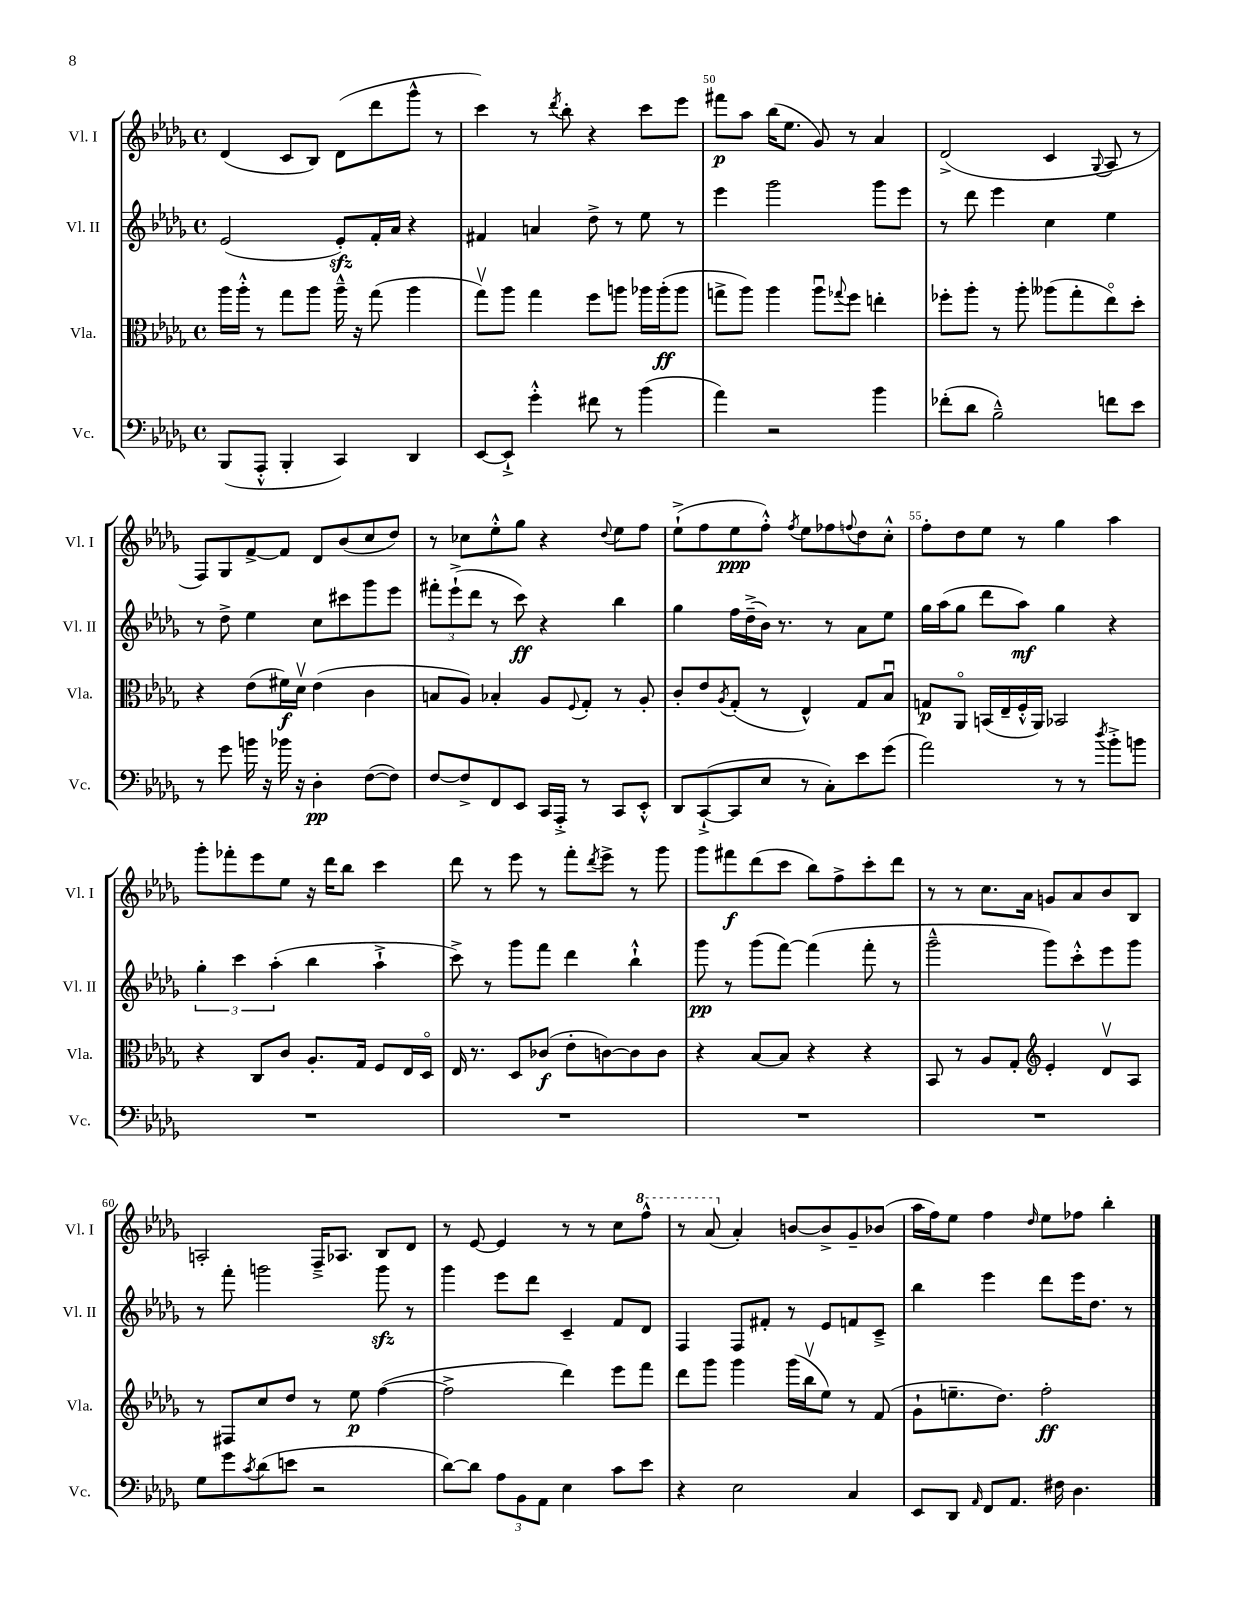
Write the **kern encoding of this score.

**kern	**kern	**kern	**kern
*staff4	*staff3	*staff2	*staff1
*clefF4	*clefC3	*clefG2	*clefG2
*k[b-e-a-d-g-]	*k[b-e-a-d-g-]	*k[b-e-a-d-g-]	*k[b-e-a-d-g-]
*M4/4	*M4/4	*M4/4	*M4/4
*met(c)	*met(c)	*met(c)	*met(c)
(8BBB-/L	16aa-\LL	(2e-/	(4d-/
.	16aa-'^^\JJ	.	.
8AAA-'^^/J	8r	.	.
4BBB-'/	8gg-\L	.	8c/L
.	8aa-\J	.	8B-/J)
4CC/)	16aa-~^^\	8e-'/L)	(8d-\L
.	16r	.	.
.	(8gg-\	16f'/L	8ddd-\
.	.	16a-/JJ	.
4DD-/	4aa-\	4r	8ggg-^^\J
.	.	.	8r
=	=	=	=
[8EE-/L	8gg-v\L)	4f#/	4ccc\)
8EE-`^/]J	8aa-\J	.	.
4g-'^^\	4gg-\	4a/	8r
.	.	.	8qddd-/
.	.	.	8bb-'\
8f#\	8ff\L	8dd-^\	4r
8r	8aa\J	8r	.
(4b-\	16aa-\LL	8ee-\	8ccc\L
.	(16aa-'\J	.	.
.	8aa-\J	8r	8eee-\J
=	=	=	=
4a-\)	8gg^\L	4eee-\	8fff#\L
.	8aa-\J)	.	8aa-\J
2r	4aa-\	2ggg-\	(16bb-\LK
.	.	.	8.ee-\J
.	8aa-u\L	.	8g-/)
.	8qqgg-/	.	.
.	8ff\J	.	8r
4b-\	4ee'\	8ggg-\L	4a-/
.	.	8eee-\J	.
=	=	=	=
(8f-'\L	8ff-'\L	8r	(2d-^/
8d-\J	8aa-'\J	8ddd-\	.
2B-~^^\)	8r	4eee-\	.
.	8aa-'\	.	.
.	(8aa--\L	4cc\	4c/
.	8gg-'\	.	.
.	.	.	8qqG-/
8f\L	8ee-o\)	4ee-\	8A-/
8e-\J	8dd-'\J	.	8r
=	=	=	=
8r	4r	8r	8F/L)
8g-\	.	8dd-^\	8G-/
16b\	(8e-\L	4ee-\	[8f^/
16r	.	.	.
16b-\	16f#\L)	.	8f/]J
16r	16d-v\JJ	.	.
4D-'\	(4e-\	8cc\L	8d-/L
.	.	8ccc#\	(8b-/
([8F\L	4c\	8ggg-\	8cc/
8F\]J)	.	8eee-\J	8dd-/J)
=	=	=	=
[8F/L	8B/L	12fff#'\L	8r
.	.	(12eee-`^\	.
8F^/]	8A-/J)	.	8cc-\L
.	.	12ddd-\J	.
8FF/	4B-'/	8r	8ee-'^^\
8EE-/J	.	8ccc\)	8gg-\J
16CC/LL	8A-/L	4r	4r
16AAA-'^/JJ	.	.	.
.	8qqF/	.	.
8r	8G-'/J	.	.
.	.	.	8qqdd-/
8CC/L	8r	4bb-\	8ee-\L
8EE-'^^/J	8A-'/	.	8ff\J
=	=	=	=
8DD-/L	8c'/L	4gg-\	(8ee-`^\L
([8CC`^/	8e-/	.	8ff\
.	8qA-/	.	.
8CC/]	(8G-'/J	16ff\LL	8ee-\
.	.	(16dd-~^\	.
8E-/J	8r	16b-\JJ)	8ff'^^\J)
.	.	8.r	.
.	.	.	8qff/
8r	4E-^^/)	.	8ee-\L
8C'\L)	.	8r	8ff-\
.	.	.	8qqff/
8e-\	8G-/L	8a-\L	8dd-\
(8g-\J	8B-u/J	8ee-\J	8cc'^^\J
=	=	=	=
2a-\)	8G/L	16gg-\LL	8ff'\L
.	.	(16aa-\J	.
.	8AA-o/J	8gg-\J	8dd-\
.	(16BB/LL	8ddd-\L	8ee-\J
.	16E-~/	.	.
.	16F'^^/	8aa-\J)	8r
.	16AA-/JJ)	.	.
8r	2BB-/	4gg-\	4gg-\
8r	.	.	.
8qdd-/	.	.	.
8b-'^\L	.	4r	4aa-\
8b\J	.	.	.
=	=	=	=
1r	4r	6gg-'\	8ggg-'\L
.	.	.	8fff-'\
.	.	6ccc\	.
.	8C/L	.	8eee-\
.	.	(6aa-'\	.
.	8c/J	.	8ee-\J
.	8.A-'/L	4bb-\	16r
.	.	.	16ddd-\LK
.	.	.	8bb-\J
.	16G-/Jk	.	.
.	8F/L	4aa-`^\	4ccc\
.	16E-/L	.	.
.	16D-o/JJ	.	.
=	=	=	=
1r	16E-/	8ccc^\)	8ddd-\
.	8.r	.	.
.	.	8r	8r
.	8D-/L	8ggg-\L	8eee-\
.	(8c-/J	8fff\J	8r
.	8e-'\L	4ddd-\	8fff'\L
.	.	.	8qddd-/
.	[8c\)	.	8eee-^\J
.	8c\]	4bb-`^^\	8r
.	8c\J	.	8ggg-\
=	=	=	=
1r	4r	8ggg-\	8ggg-\L
.	.	8r	8fff#\
.	[8B-/L	(8ggg-\L	(8ddd-\
.	8B-/]J	[8fff\J)	8ccc\J
.	4r	(4fff\]	8bb-\L)
.	.	.	8ff^\
.	4r	8fff'\	8ccc'\
.	.	8r	8ddd-\J
=	=	=	=
1r	8BB-/	2ggg-~^^\	8r
.	8r	.	8r
.	8A-/L	.	8.cc\L
.	8G-'/J	.	.
.	.	.	16a-\Jk
*	*clefG2	*	*
.	4e-'/	8ggg-\L)	8g/L
.	.	8ccc'^^\	8a-/
.	8d-v/L	8eee-\	8b-/
.	8A-/J	8ggg-\J	8B-/J
=	=	=	=
8G-\L	8r	8r	2A'/
8g-\	8F#/L	8fff'\	.
8qc/	.	.	.
(8d-\	8cc/	2ggg\	.
8e\J	8dd-/J	.	.
2r	8r	.	16F~^/LK
.	.	.	8.A-/J
.	8ee-\	.	.
.	([4ff\	8ggg\	8B-/L
.	.	8r	8d-/J
=	=	=	=
[8d-\L)	2ff^\]	4ggg-\	8r
8d-\]J	.	.	[8e-/
12A-\L	.	8eee-\L	4e-/]
12BB-\	.	.	.
.	.	8ddd-\J	.
12AA-\J	.	.	.
4E-\	4ddd-\)	4c~/	8r
.	.	.	8r
8c\L	8eee-\L	8f/L	8cc\L
8e-\J	8fff\J	8d-/J	8fff^^\J
=	=	=	=
4r	8ddd-\L	4F/	8r
.	8ggg-\J	.	(8aa-/
2E-\	4ggg-\	8F/L	4a-'/)
.	.	8f#'/J	.
.	(16ggg-\LL	8r	[8b/L
.	16bb-v\J	.	.
.	8ee-\J)	8e-/L	8b^/]
4C/	8r	8f/	8g-~/
.	(8f/	8c~^/J	(8b-/J
=	=	=	=
8EE-/L	8g-`\L	4bb-\	16aa-\LL
.	.	.	16ff\J)
8DD-/J	8.ee~\	.	8ee-\J
16qqAA-/	.	.	.
8FF/L	.	4eee-\	4ff\
.	8.dd-\J)	.	.
8.AA-/J	.	.	.
.	.	.	16qqdd-/
.	2ff'\	8ddd-\L	8ee-\L
16F#\	.	.	.
4.D-\	.	16eee-\K	8ff-\J
.	.	8.dd-\J	.
.	.	.	4bb-'\
.	.	8r	.
==	==	==	==
*-	*-	*-	*-
